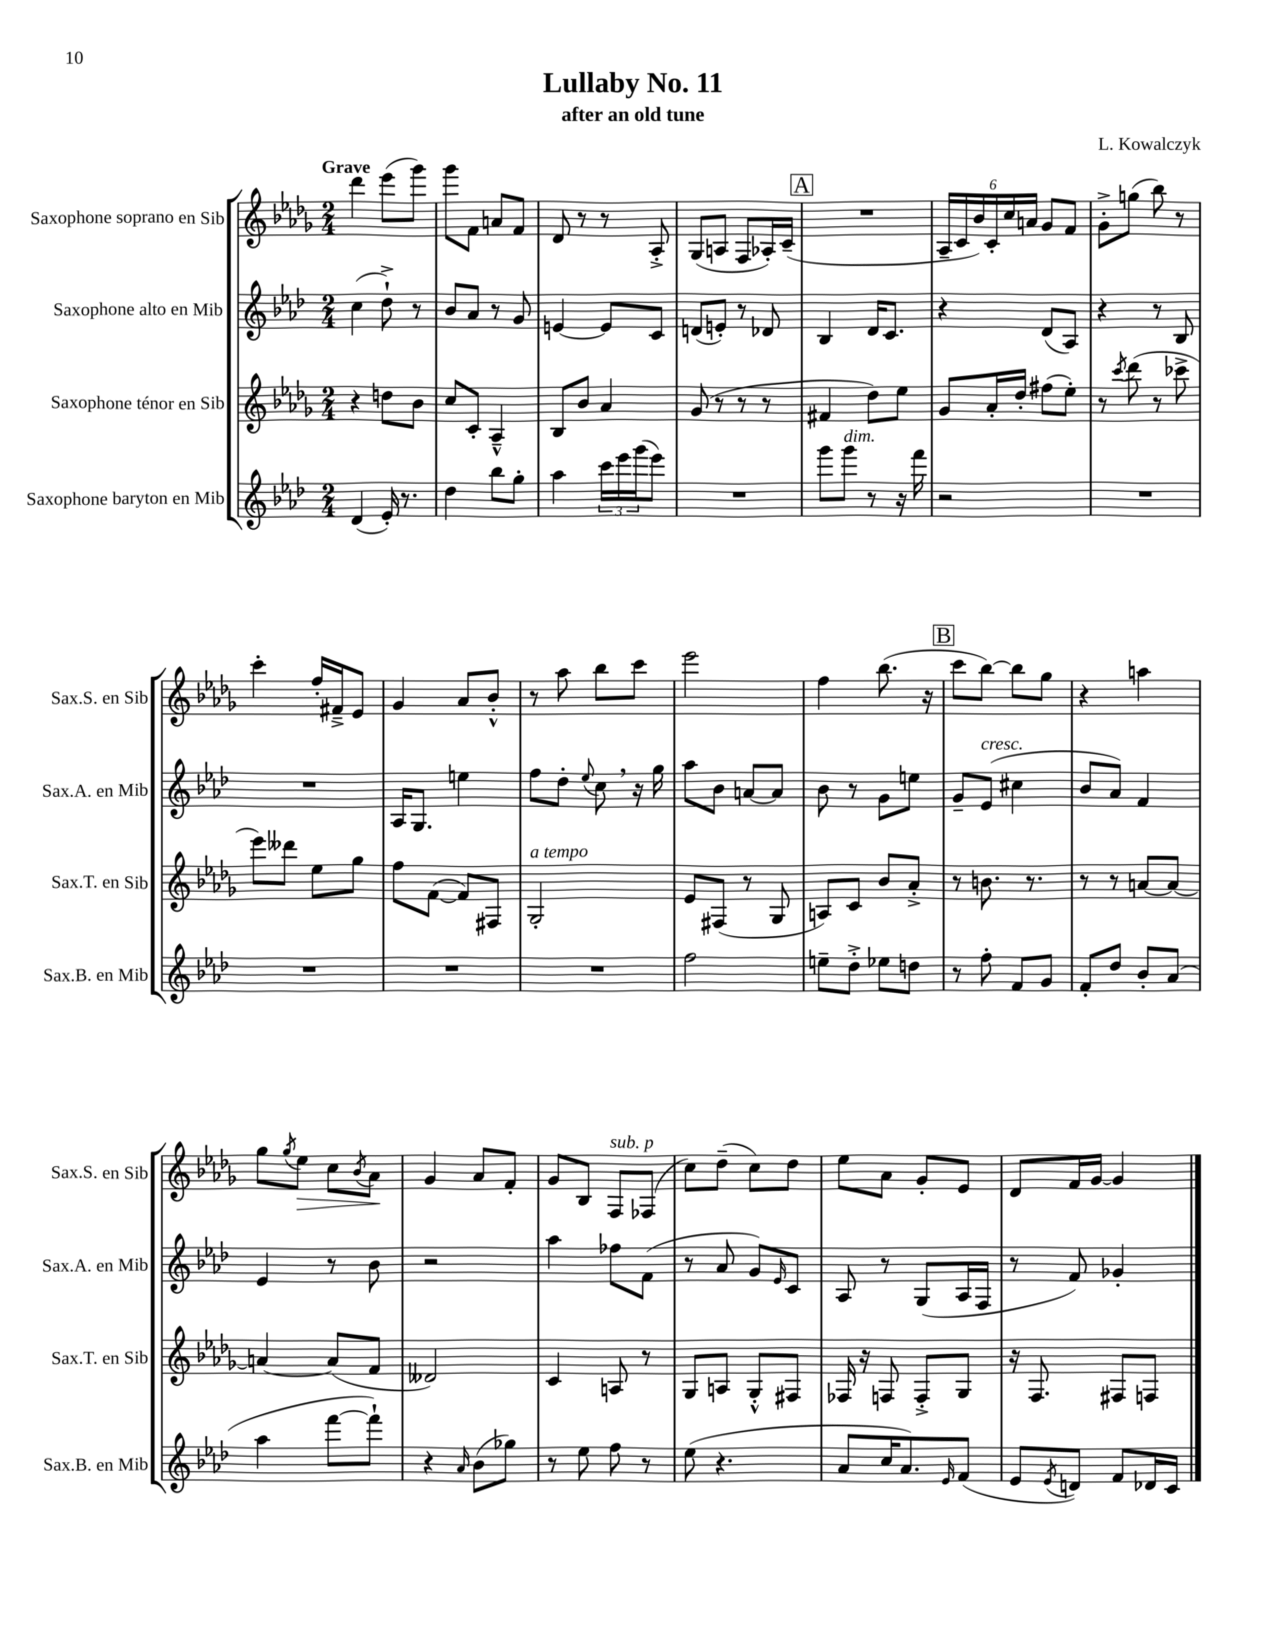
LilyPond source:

\header { title = "Lullaby No. 11" composer = "L. Kowalczyk" subtitle = "after an old tune" }
<<
\new StaffGroup <<
\new Staff = "s0" \with { instrumentName = "Saxophone soprano en Sib" shortInstrumentName = "Sax.S. en Sib" } {
    \clef treble \key des \major \numericTimeSignature \time 2/4 \tempo "Grave"
    des'''4 ees'''8( ges'''8) |
    ges'''8 f'8 a'8 f'8 |
    des'8 r8 r8 aes8-.-> |
    ges8( a8 f8 aes16-.) c'16--( |
    \mark \markup { \box "A" } R2 |
    \tuplet 6/4 { aes16-- c'16 bes'16) c'16-. c''16 a'16 } ges'8 f'8 |
    ges'8-.-> g''8( bes''8) r8 |
    c'''4-. f''16-. fis'16---> ees'8 |
    ges'4 aes'8 bes'8-.-^ |
    r8 aes''8 bes''8 c'''8 |
    ees'''2 |
    f''4 bes''8.( r16 |
    \mark \markup { \box "B" } c'''8 bes''8~) bes''8 ges''8 |
    r4 a''4 |
    ges''8 \acciaccatura { ges''8 } ees''8\> c''8 \acciaccatura { bes'8 } aes'8\! |
    ges'4 aes'8 f'8-. |
    ges'8 bes8 f8^\markup { \italic "sub. p" } fes8( |
    c''8) des''8--( c''8) des''8 |
    ees''8 aes'8 ges'8-. ees'8 |
    des'8 f'16 ges'16~ ges'4 \bar "|." |
}
\new Staff = "s1" \with { instrumentName = "Saxophone alto en Mib" shortInstrumentName = "Sax.A. en Mib" } {
    \clef treble \key aes \major \numericTimeSignature \time 2/4
    c''4( des''8-!->) r8 |
    bes'8 aes'8 r8 g'8 |
    e'4~ e'8 c'8 |
    d'8( e'8-.) r8 des'8 |
    \mark \markup { \box "A" } bes4 des'16 c'8. |
    r4 des'8( aes8) |
    r4 r8 bes8 |
    R2 |
    aes16 g8. e''4 |
    f''8 des''8-. \appoggiatura { ees''8 } c''8 \breathe r16 g''16 |
    aes''8 bes'8 a'8~ a'8 |
    bes'8 r8 g'8 e''8 |
    \mark \markup { \box "B" } g'8-- ees'8^\markup { \italic "cresc." }( cis''4 |
    bes'8 aes'8) f'4 |
    ees'4 r8 bes'8 |
    r2 |
    aes''4 fes''8 f'8( |
    r8 aes'8 g'8) \grace { ees'16 } c'8 |
    aes8 r8 g8( aes16 f16 |
    r8 f'8) ges'4-. \bar "|." |
}
\new Staff = "s2" \with { instrumentName = "Saxophone ténor en Sib" shortInstrumentName = "Sax.T. en Sib" } {
    \clef treble \key des \major \numericTimeSignature \time 2/4
    r4 d''8 bes'8 |
    c''8 c'8-. aes4---^ |
    bes8 bes'8 aes'4 |
    ges'8( r8 r8 r8 |
    \mark \markup { \box "A" } fis'4 des''8) ees''8 |
    ges'8 aes'16-. des''16-. fis''8( ees''8-.) |
    r8 \acciaccatura { c'''8 } des'''8( r8 ces'''8-> |
    ees'''8) deses'''8 ees''8 ges''8 |
    f''8 f'8~( f'8) fis8 |
    ges2-.^\markup { \italic "a tempo" } |
    ees'8 fis8( r8 ges8 |
    a8) c'8 bes'8 aes'8-.-> |
    \mark \markup { \box "B" } r8 b'8. r8. |
    r8 r8 a'8~ a'8~ |
    a'4~ a'8( f'8 |
    deses'2) |
    c'4 a8 r8 |
    ges8 a8 ges8-.-^ fis8 |
    fes16 r16 f8 f8-.-> ges8 |
    r16 f8. fis8 f8 \bar "|." |
}
\new Staff = "s3" \with { instrumentName = "Saxophone baryton en Mib" shortInstrumentName = "Sax.B. en Mib" } {
    \clef treble \key aes \major \numericTimeSignature \time 2/4
    des'4( ees'16-.) r8. |
    des''4 bes''8 g''8-. |
    aes''4 \tuplet 3/2 { c'''16 ees'''16 g'''16( } ees'''8) |
    R2 |
    \mark \markup { \box "A" } g'''8 g'''8^\markup { \italic "dim." } r8 r16 f'''16 |
    r2 |
    R2 |
    R2 |
    R2 |
    R2 |
    f''2 |
    e''8-- des''8-.-> ees''8 d''8 |
    \mark \markup { \box "B" } r8 f''8-. f'8 g'8 |
    f'8-. des''8 bes'8-. aes'8( |
    aes''4 f'''8~ f'''8-!) |
    r4 \grace { aes'16 } bes'8( ges''8) |
    r8 ees''8 f''8 r8 |
    ees''8( r4. |
    aes'8 c''16 aes'8.) \grace { ees'16 } f'8( |
    ees'8 \acciaccatura { ees'8 } d'8) f'8 des'16 c'16 \bar "|." |
}
>>
>>
\layout { \context { \Score \remove "Bar_number_engraver" } }
